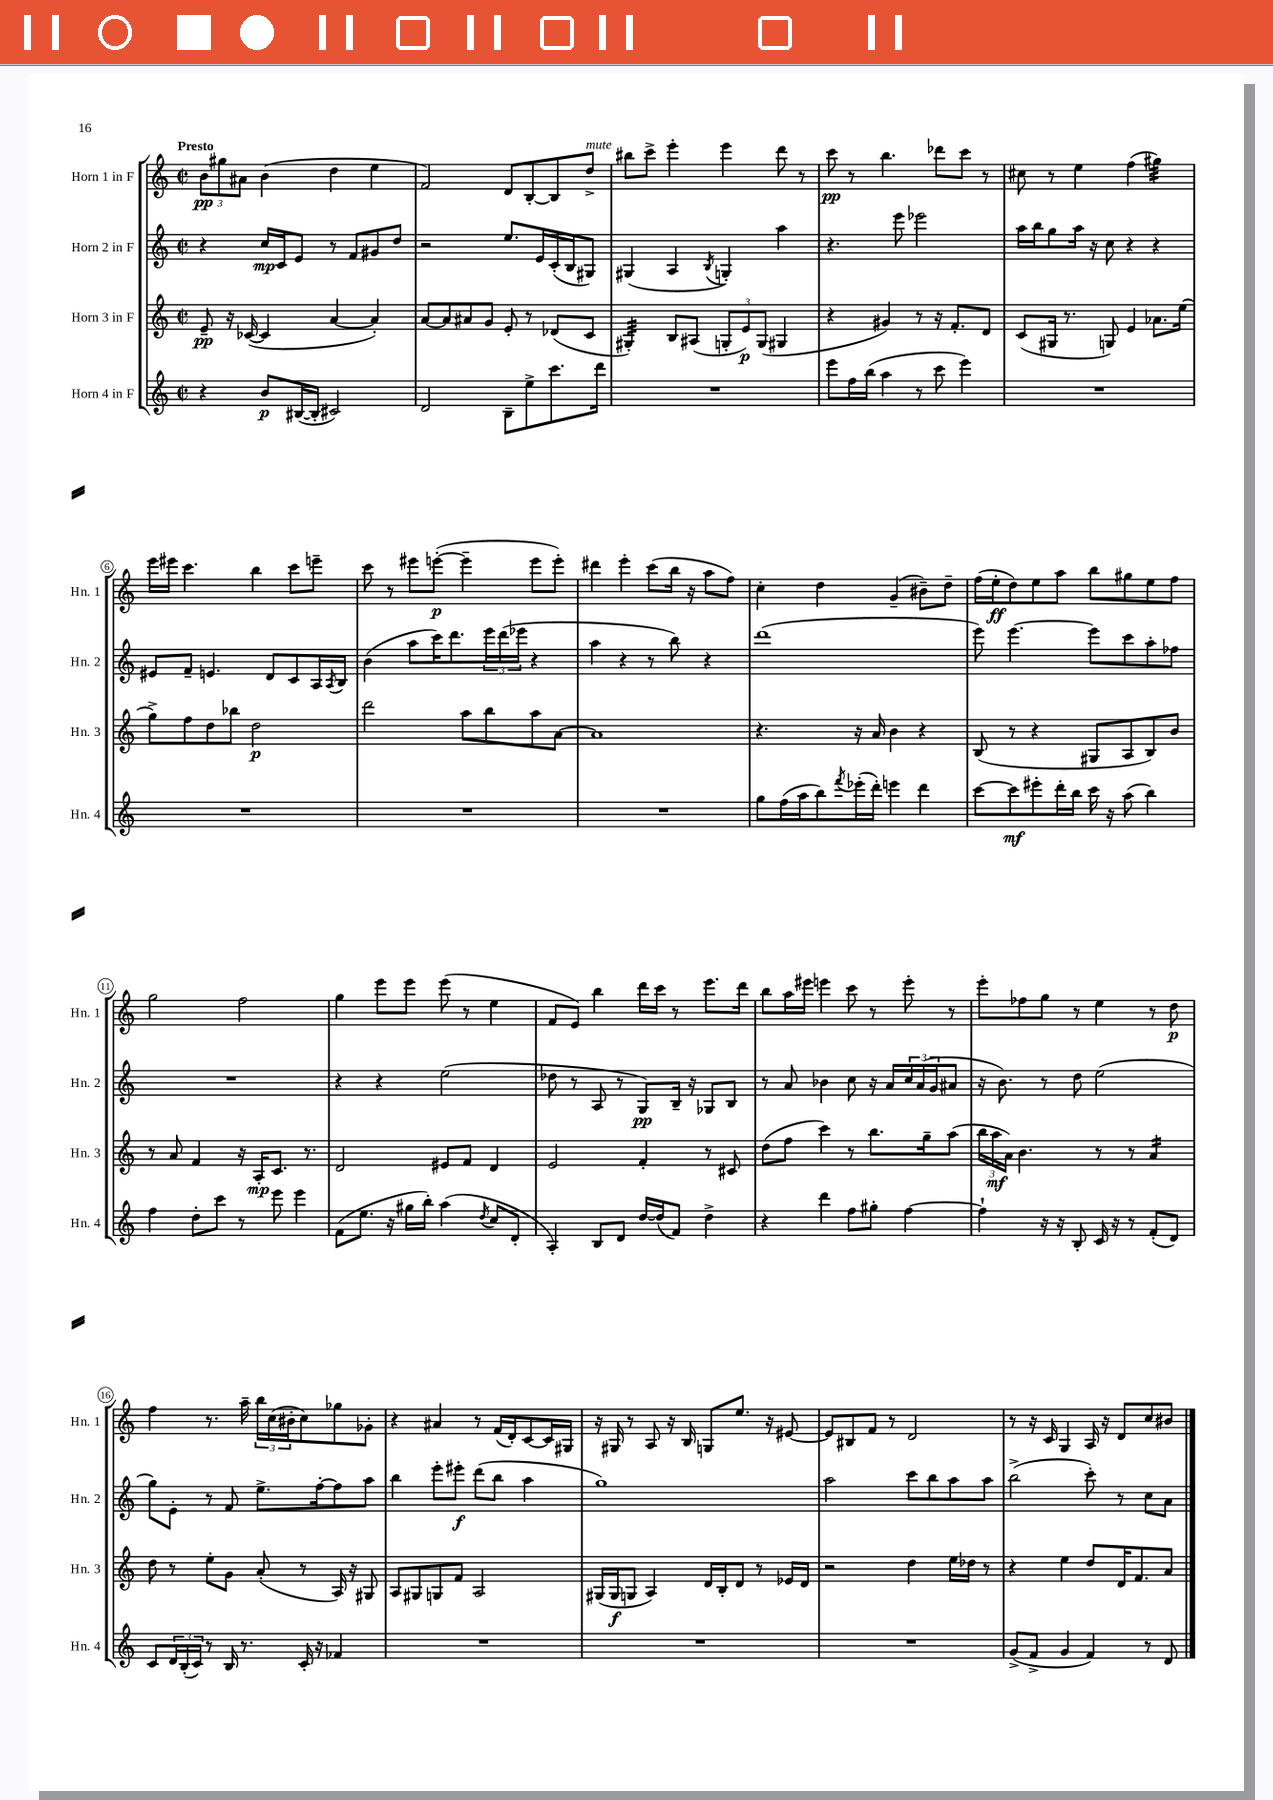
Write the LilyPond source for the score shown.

<<
\new StaffGroup <<
\new Staff = "s0" \with { instrumentName = "Horn 1 in F" shortInstrumentName = "Hn. 1" } {
    \clef treble \key c \major \defaultTimeSignature \time 2/2 \tempo "Presto"
    \tuplet 3/2 { b'8\pp gis''8 ais'8 } b'4( d''4 e''4 |
    f'2) d'8 b8~-. b8 d''8->^\markup { \italic "mute" } |
    bis''8 c'''8-> e'''4-. e'''4 d'''8 r8 |
    c'''8\pp r8 b''4. des'''8 c'''8 r8 |
    cis''8 r8 e''4 f''4( gis''4:32) |
    e'''16 eis'''16 c'''4. b''4 c'''8 e'''8-- |
    c'''8 r8 eis'''8 e'''8~-.\p( e'''4-- e'''8 e'''8-.) |
    dis'''4 e'''4-. c'''8( b''16 r16 a''8 f''8) |
    c''4-. d''4 g'4--( bis'8--) d''8-- |
    f''16( e''16-.\ff d''8) e''8 a''8 b''8 gis''8 e''8 f''8 |
    g''2 f''2 |
    g''4 e'''8 e'''8 e'''8( r8 e''4 |
    f'8 e'8) b''4 d'''16 c'''16 r8 e'''8. d'''16 |
    b''8 a''16 eis'''16 e'''4 c'''8 r8 e'''8-. r8 |
    e'''8-. fes''8 g''8 r8 e''4 r8 d''8\p |
    f''4 r8. a''16-- \tuplet 3/2 { b''16 c''16( bis'16-. } c''8) ges''8 ges'8-. |
    r4 ais'4 r8 f'16( d'16-.) c'8~ c'16 gis16 |
    r16 gis16 r8 a8 r16 b16 g8 e''8. r16 eis'8~ |
    eis'8 bis8 f'8 r8 d'2 |
    r8 r16 c'16 g4 a16 r16 d'8 c''8 bis'8 \bar "|." |
}
\new Staff = "s1" \with { instrumentName = "Horn 2 in F" shortInstrumentName = "Hn. 2" } {
    \clef treble \key c \major \defaultTimeSignature \time 2/2
    r4 c''16\mp c'16 e'8 r8 f'8 gis'8 d''8 |
    r2 e''8. e'16 c'16-.( b16 gis8) |
    gis4( a4 \acciaccatura { b8 } g4-.) a''4 |
    r4. e'''8 ees'''2 |
    a''16 b''16 g''8 a''16 r16 c''8 r4 r4 |
    eis'8 f'8-- e'4. d'8 c'8 a16 \acciaccatura { a8 } b16 |
    b'4( a''8 c'''16) d'''8. \tuplet 3/2 { e'''16 d'''16( ees'''16 } r4 |
    a''4 r4 r8 b''8) r4 |
    d'''1( |
    e'''8) e'''4.~ e'''8 c'''8 a''8-. fes''8 |
    R1 |
    r4 r4 e''2( |
    des''8 r8 a8 r8 g8\pp) b16-- r16 ges8 b8 |
    r8 a'8 bes'4 c''8 r16 a'16 \tuplet 3/2 { c''16 a'16( g'16 } ais'8 |
    r16 b'8.) r8 d''8 e''2( |
    g''8) e'8-. r8 f'8 e''8.-> f''16~-. f''8 a''8 |
    b''4 e'''8-. eis'''8-.\f d'''8( b''8 a''4 |
    g''1) |
    a''2 c'''8 b''8 a''8 a''8 |
    b''2->( c'''8-.) r8 c''8 a'8 \bar "|." |
}
\new Staff = "s2" \with { instrumentName = "Horn 3 in F" shortInstrumentName = "Hn. 3" } {
    \clef treble \key c \major \defaultTimeSignature \time 2/2
    e'8--\pp r16 ces'16~( ces'4 a'4~ a'4-.) |
    a'8~ a'8 ais'8 g'8 e'8-. r8 des'8( c'8 |
    gis4:32-.) b8 ais8( \tuplet 3/2 { g8-. e'8\p) g8( } gis4 |
    r4 gis'4) r8 r16 f'8.-. d'8 |
    c'8( gis16 r8. g8) e'4 aes'8. e''16( |
    g''8->) f''8 d''8 bes''8 d''2\p |
    d'''2 a''8 b''8 a''8 a'8~ |
    a'1 |
    r4. r16 a'16 b'4 r4 |
    b8( r8 r4 gis8 a8 b8) b'8 |
    r8 a'8 f'4 r16 a16-.\mp c'8. r8. |
    d'2 eis'8 f'8 d'4 |
    e'2 f'4-. r8 cis'8 |
    d''8( f''8 c'''4) r8 b''8. g''16-- a''8( |
    \tuplet 3/2 { b''16 a''16\mf a'16) } b'4. r8 r8 a'4:16 |
    d''8 r8 e''8-. g'8 a'8-.( r8 a16) r16 gis8 |
    a8 gis8 g8 f'8 a2 |
    gis16( gis16\f g8 a4) d'16 b16-. d'8 r8 ees'16 d'16 |
    r2 d''4 e''16 des''16 r8 |
    r4 e''4 d''8 d'16 f'8. a'8 \bar "|." |
}
\new Staff = "s3" \with { instrumentName = "Horn 4 in F" shortInstrumentName = "Hn. 4" } {
    \clef treble \key c \major \defaultTimeSignature \time 2/2
    r4 b'8\p bis16~( bis16-. cis'2) |
    d'2 b8-- e''8-> c'''8. d'''16 |
    R1 |
    e'''8 f''16 b''16( a''4 r8 c'''8 e'''4) |
    R1 |
    R1 |
    R1 |
    R1 |
    g''8 f''16( a''16 b''8) \acciaccatura { f'''8 } ees'''16-.( d'''16-.) e'''4 d'''4 |
    c'''8~ c'''8\mf eis'''8-. d'''16-. b''16 c'''16 r16 a''8( b''4) |
    f''4 d''8-. c'''8 r8 e'''8 e'''4 |
    f'8( e''8. r16 gis''16 b''16-.) a''4( \acciaccatura { d''8 } c''8 d'8-. |
    a4-.) b8 d'8 d''16~ d''16( f'8) d''4-> |
    r4 d'''4 f''8 gis''8-. f''4~ |
    f''4-! r16 r16 b8-. c'16 r16 r8 f'8-.( d'8) |
    c'8 \tuplet 3/2 { d'16 b16-.( c'16) } r8 b16 r8. c'16-. r16 fes'4 |
    R1 |
    R1 |
    R1 |
    g'8->( f'8-> g'4 f'4) r8 d'8 \bar "|." |
}
>>
>>
\layout { \context { \Score \override BarNumber.stencil = #(make-stencil-circler 0.1 0.3 ly:text-interface::print) } }
